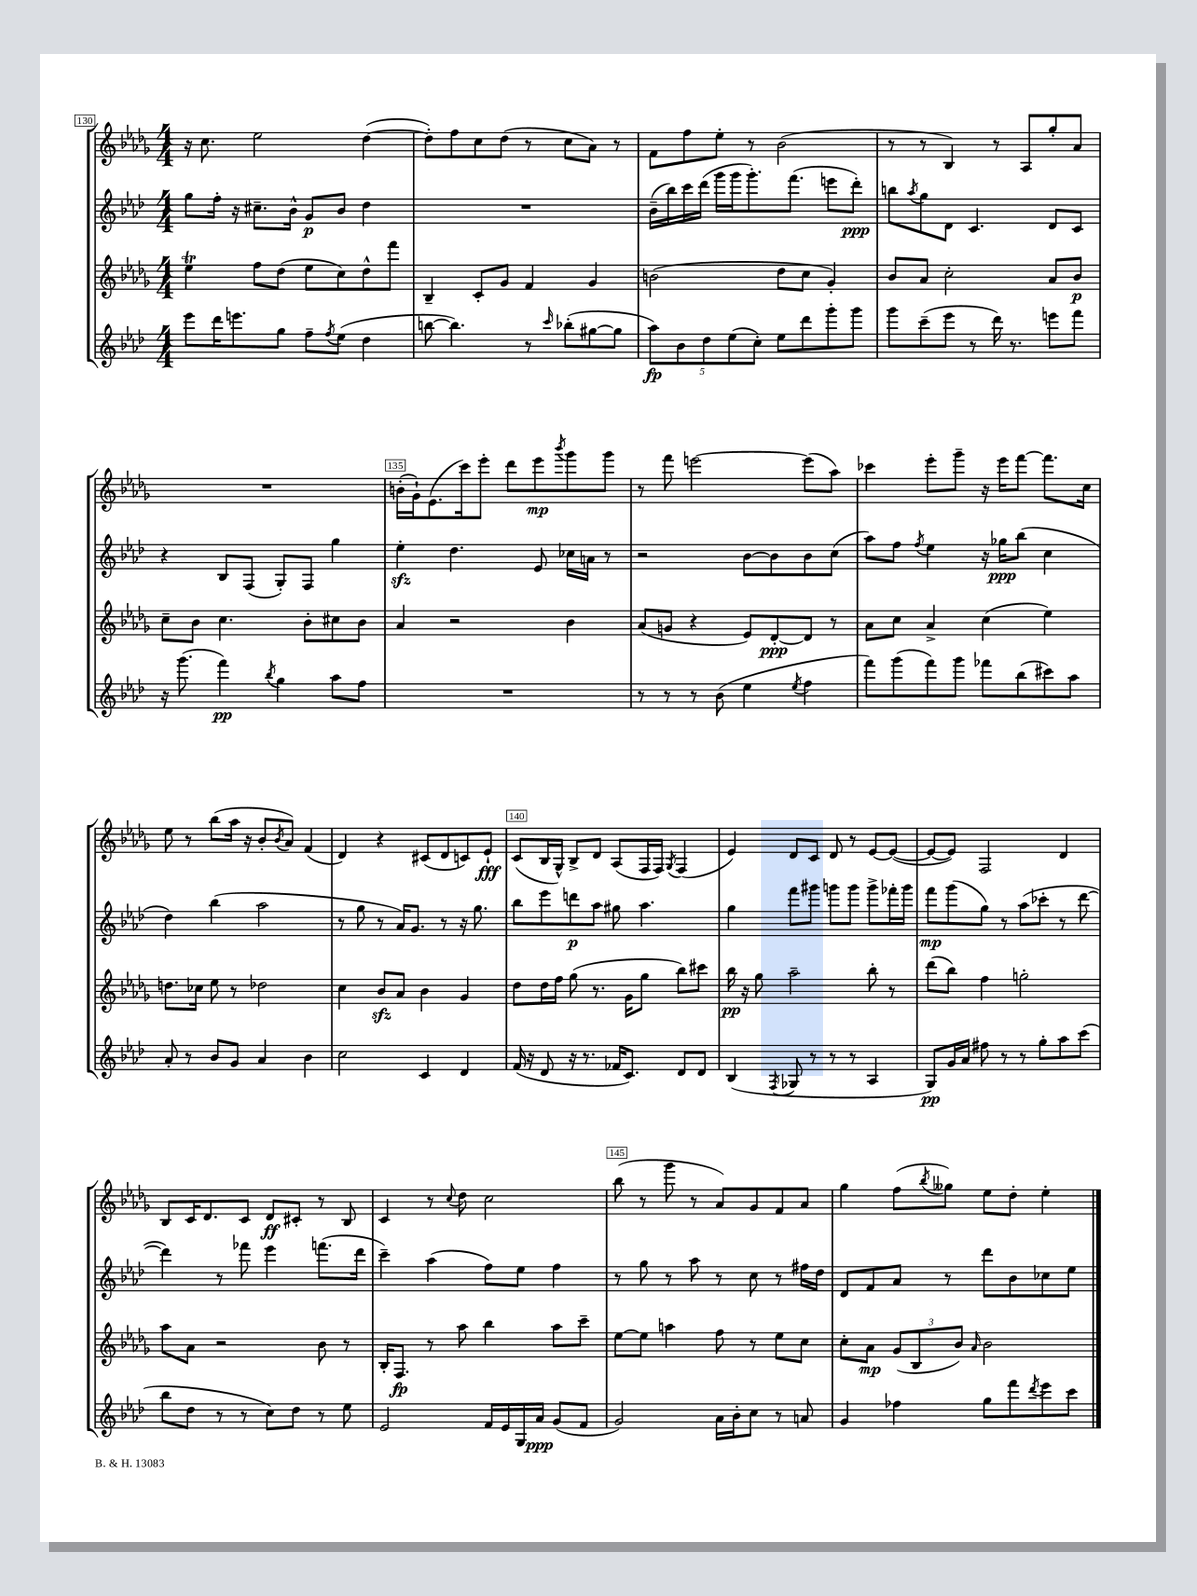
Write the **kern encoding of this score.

**kern	**kern	**kern	**kern
*staff4	*staff3	*staff2	*staff1
*clefG2	*clefG2	*clefG2	*clefG2
*k[b-e-a-d-]	*k[b-e-a-d-g-]	*k[b-e-a-d-]	*k[b-e-a-d-g-]
*M4/4	*M4/4	*M4/4	*M4/4
8eee-	4ee-	8gg	16r
.	.	.	8.cc
16ddd-	.	16ff'	.
8.eee	.	16r	.
.	8ff	8.cc#~	2ee-
8gg	(8dd-	.	.
.	.	16b-^^	.
8ff~	8ee-	8g	.
8qff	.	.	.
(8ee-	8cc)	8b-	.
4dd-	8dd-^^	4dd-	([4dd-
.	8fff	.	.
=	=	=	=
[8bb	4B-~	1r	8dd-'])
4.bb])	.	.	8ff
.	8c'	.	8cc
.	8g-	.	(8dd-
8r	4f	.	8r
16qqccc	.	.	.
(8bb-'	.	.	8cc
[8gg#	4g-	.	8a-)
8gg#]	.	.	8r
=	=	=	=
10aa-)	(2b	(16b-~	8f
.	.	16bb-)	.
10b-	.	.	.
.	.	16ccc	8ff
.	.	(16ddd-	.
10dd-	.	.	.
.	.	16ggg	8ee-'
(10ee-	.	.	.
.	.	16ggg	.
.	.	8.ggg')	8r
10cc')	.	.	.
8ee-	8dd-	.	(2b-
.	.	(8.fff	.
8ddd-	8cc	.	.
8ggg'	4g-')	8eee	.
8ggg	.	8ddd-')	.
=	=	=	=
8ggg	8b-	8bb	8r
.	.	8qaa-	.
(8ccc~	8a-	8gg	8r
8eee-	2cc'	8d-	4B-)
8r	.	4.c	.
16ddd-)	.	.	8r
8.r	.	.	.
.	.	.	8A-
8eee	8a-	8d-	8gg-'
8fff	8b-	8c	8a-
=	=	=	=
16r	8cc~	4r	1r
(8.ggg	.	.	.
.	8b-	.	.
4fff)	4.cc	8B-	.
.	.	(8F	.
8qbb-	.	.	.
4gg	.	8G')	.
.	8b-'	8F	.
8aa-	8cc#	4gg	.
8ff	8b-	.	.
=	=	=	=
1r	4a-	4ee-'	(16b'
.	.	.	16g-`)
.	.	.	(8.e-
.	2r	4.dd-	.
.	.	.	16ccc)
.	.	.	8eee-'
.	.	.	8ddd-
.	.	8e-	8eee-
.	.	.	8qbbb-
.	4b-	16cc-	8ggg-
.	.	16a	.
.	.	8r	8ggg-
=	=	=	=
8r	(8a-	2r	8r
8r	8g	.	8fff
8r	4r	.	[2eee
(8b-	.	.	.
4ee-	8e-)	[8b-	.
.	[8d-'	8b-]	.
8qee-	.	.	.
4ff	8d-]	8b-	(8eee]
.	8r	(8cc	8aa-)
=	=	=	=
8fff)	8a-	8aa-)	4ccc-
(8ggg	8cc	8ff	.
.	.	8qff	.
8fff)	4a-^	4ee-	8eee-'
8ggg	.	.	8ggg-~
8fff-	(4cc	16r	16r
.	.	16gg-	16eee-
(8bb-	.	(8bb-	[8fff
8ccc#)	4ee-)	4cc	8.fff]
8aa-	.	.	.
.	.	.	16cc
=	=	=	=
8a-'	8.dd	4dd-)	8ee-
8r	.	.	8r
.	16cc-	.	.
8b-	8ee-	(4bb-	(8bb-
8g	8r	.	16aa-
.	.	.	16r
4a-	2dd-	2aa-	8b-'
.	.	.	8qb-
.	.	.	8a-)
4b-	.	.	(4f
=	=	=	=
2cc	4cc	8r	4d-)
.	.	8gg	.
.	8b-	8r	4r
.	8a-	16a-)	.
.	.	8.g	.
4c	4b-	.	(8c#
.	.	8r	8d-
4d-	4g-	16r	8c)
.	.	8.gg	.
.	.	.	8e-`
=	=	=	=
(16f	8dd-	8bb-	(8c
16r	.	.	.
8d-	16dd-	8eee-	16B-
.	16ff	.	16G-^^)
16r	(8gg-	8ddd	8B-^
8.r	.	.	.
.	8.r	8aa-	8d-
16f-	.	8gg#	(8A-
8.c)	16g-	.	.
.	8gg-	4.aa-	16F
.	.	.	16F)
.	.	.	8qG-
8d-	8bb-)	.	(4F
8d-	8ccc#	.	.
=	=	=	=
(4B-	16bb-	4gg	4e-)
.	16r	.	.
.	8gg-	.	.
8qF	.	.	.
8G-	2aa-~	8fff	8d-
8r	.	8ggg#	8c
8r	.	8ggg	8d-
8r	.	8ggg	8r
4A-	8bb-'	8ggg^	[8e-
.	8r	16fff-'	(8e-_
.	.	16ggg	.
=	=	=	=
8G)	(8ddd-	8fff	8e-_
16g	8bb-)	(8ggg	8e-])
16a-	.	.	.
8ff#	4ff	8gg)	2F
8r	.	8r	.
8r	2gg'	(8aa-	.
8gg'	.	8ccc-'	.
8aa-	.	8r	4d-
(8ccc	.	[8ddd-	.
=	=	=	=
8bb-	8aa-	4ddd-])	8B-
8dd-	8a-	.	16c
.	.	.	8.d-
8r	2r	8r	.
8r	.	8fff-	8c
8cc)	.	4eee-	8d-
8dd-	.	.	8c#'
8r	8b-	(8.fff	8r
8ee-	8r	.	8B-
.	.	16ddd-	.
=	=	=	=
2e-	16B-'	4ccc~)	4c
.	8.F	.	.
.	8r	(4aa-	8r
.	.	.	8qqcc
.	8aa-	.	8dd-
16f	4bb-	8ff)	2cc
16e-	.	.	.
16G	.	8ee-	.
16a-	.	.	.
(8g	8aa-	4ff	.
8f	8ccc~	.	.
=	=	=	=
2g)	[8ee-	8r	(8bb-
.	8ee-]	8gg	8r
.	4aa	8r	8ggg-
.	.	8aa-	8r
16a-	8ff	8r	8a-)
16b-'	.	.	.
8cc	8r	8cc	8g-
8r	8ee-	8r	8f
8a	8cc	16ff#	8a-
.	.	16dd-	.
=	=	=	=
4g	8cc'	8d-	4gg-
.	8a-	8f	.
4ff-	(12g-	8a-	(8ff
.	12B-	.	.
.	.	.	8qbb-
.	.	8r	8gg--)
.	12b-)	.	.
.	16qqa-	.	.
8gg	2b-	8ddd-	8ee-
8fff	.	8b-	8dd-'
8qddd-	.	.	.
8eee-	.	8cc-	4ee-'
8ccc	.	8ee-	.
==	==	==	==
*-	*-	*-	*-
